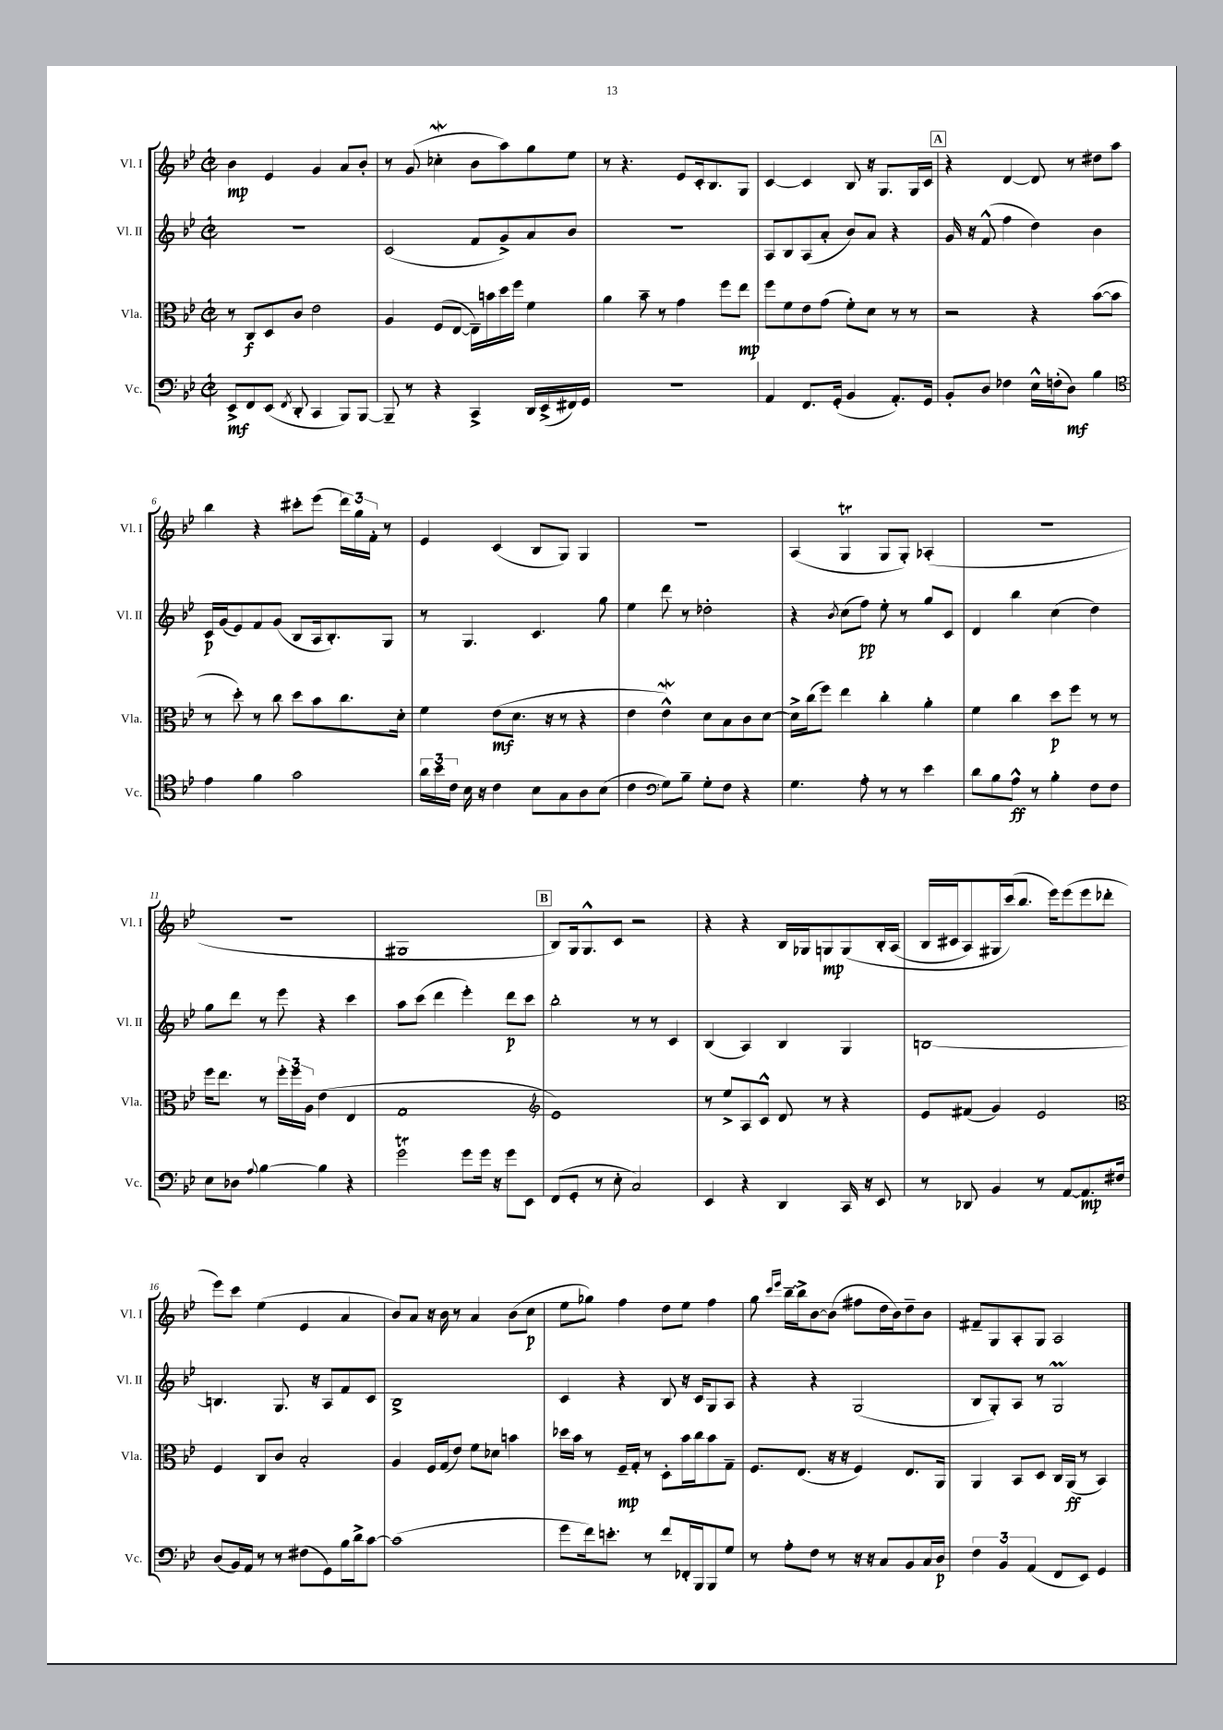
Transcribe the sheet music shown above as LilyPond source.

<<
\new StaffGroup <<
\new Staff = "s0" \with { instrumentName = "Vl. I" shortInstrumentName = "Vl. I" } {
    \clef treble \key bes \major \defaultTimeSignature \time 2/2
    \autoBeamOff bes'4\mp ees'4 g'4 a'8[ bes'8]-. |
    r8 g'8( ces''4-.\mordent bes'8[ a''8) g''8 ees''8] |
    r8 r4. ees'8[ c'16-. bes8. g8] |
    c'4~ c'4 bes8 r16 g8.[ g16 c'16] |
    \mark \markup { \box "A" } r4 d'4~ d'8 r8 dis''8[ a''8] |
    bes''4 r4 cis'''8[-. ees'''8]( \tuplet 3/2 { d'''16[) g''16 f'16]-. } r8 |
    ees'4 c'4( bes8[ g8]) g4 |
    R1 |
    a4( g4\trill g8[ g8]-.) aes4-.( |
    R1 |
    R1 |
    gis1 |
    \mark \markup { \box "B" } bes8[) g16 g8.-^ c'8] r2 |
    r4 r4 bes16[ ges16 g8\mp g8\( bes16-. a16]( |
    bes16[ cis'16 a8) gis16 c'''16(\) bes''8.] ees'''16[) ees'''8( ees'''8 des'''8]-. |
    ees'''8[) c'''8] ees''4( ees'4 a'4 |
    bes'8[) a'8] r16 bes'16 r8 a'4 bes'8[( c''8]\p |
    ees''8[ ges''8]) f''4 d''8[ ees''8] f''4 |
    g''8 \grace { c'''16[ ees'''16] } bes''16[~-- bes''16-> bes'8~ bes'8]( fis''8[ d''16 bes'16) d''8-- bes'8] |
    fis'8[-- g8 a8-. g8] a2 \bar "|." |
}
\new Staff = "s1" \with { instrumentName = "Vl. II" shortInstrumentName = "Vl. II" } {
    \clef treble \key bes \major \defaultTimeSignature \time 2/2
    \autoBeamOff r1 |
    c'2( f'8[ g'8->) a'8 bes'8] |
    R1 |
    a8[ bes8 a8( a'8]-. bes'8[) a'8] r4 |
    \mark \markup { \box "A" } g'16 r16 f'8-^( f''4 d''4) bes'4 |
    c'16[\p g'16( ees'8) f'8 g'8]( bes8[ a16 bes8.-.) g8] |
    r8 g4. c'4. g''8 |
    ees''4 d'''8 r8 des''2-. |
    r4 \acciaccatura { bes'8 } c''8[( f''8]\pp) ees''8-. r8 g''8[ c'8] |
    d'4 bes''4 c''4( d''4) |
    g''8[ d'''8] r8 ees'''8 r4 c'''4 |
    a''8[ c'''8]( d'''4 ees'''4-.) d'''8[\p c'''8] |
    \mark \markup { \box "B" } bes''2-. r8 r8 c'4 |
    bes4( a4) bes4 g4 |
    b1~ |
    b4. g8. r16 a8[ f'8 c'8] |
    bes1-> |
    c'4 r4 bes8 r16 c'16[ g8 a8] |
    r4 r4 g2( |
    bes8[ g8-.) a8] r8 g2\prall \bar "|." |
}
\new Staff = "s2" \with { instrumentName = "Vla." shortInstrumentName = "Vla." } {
    \clef alto \key bes \major \defaultTimeSignature \time 2/2
    \autoBeamOff r8 c8[\f d8 c'8] ees'2 |
    a4 f8[( ees8]~ ees16[--) b'16 d''16 f''16] f'4 |
    a'4 bes'8-- r8 g'4 f''8[ ees''8]\mp |
    f''8[ f'8 ees'8 g'8]( f'8[-.) d'8] r8 r8 |
    \mark \markup { \box "A" } r2 r4 bes'8[~( bes'8] |
    r8 d''8-.) r8 c''8 d''8[ bes'8 c''8. d'16]-. |
    f'4 ees'8[\mf( d'8.] r16 r8 r4 |
    ees'4 ees'4-^\mordent) d'8[ bes8 c'8 d'8]~ |
    d'16[-> c''16( f''8]) ees''4 c''4-. a'4-. |
    f'4 c''4 d''8[\p f''8] r8 r8 |
    f''16[ ees''8.] r8 \tuplet 3/2 { f''16[-. f''16 a16] } ees'4( ees4 |
    g1 |
    \mark \markup { \box "B" } \clef treble ees'1) |
    r8 ees''8[-> a8 c'8]-^ d'8 r8 r4 |
    ees'8[ fis'8]( g'4) ees'2 |
    \clef alto f4 c8[ c'8] bes2-. |
    a4 f16[ g16( ees'8]) f'8[ des'8] b'4 |
    des''16[ bes'16] r8 f16[--\mp g16]-. r8 d8[-. bes'16 c''16 bes'8 g8]-- |
    f8.[ ees8.]( r16 r16 f4) ees8.[ a,16] |
    a,4 bes,8[ d8] c16[ a,16]\ff( r8 bes,4) \bar "|." |
}
\new Staff = "s3" \with { instrumentName = "Vc." shortInstrumentName = "Vc." } {
    \clef bass \key bes \major \defaultTimeSignature \time 2/2
    \autoBeamOff ees,8[->\mf f,8 ees,8]( \acciaccatura { f,8 } d,8-. c,4 bes,,8[) bes,,8]~ |
    bes,,8-- r8 r4 c,4-> d,16[ ees,16->( fis,16) g,16] |
    r1 |
    a,4 f,8.[ g,16]-.( bes,4 a,8.[-.) g,16] |
    \mark \markup { \box "A" } bes,8[-. d8] fes4 ees16[-^ f16-.( d8]\mf) bes4 |
    \clef tenor ees'4 f'4 g'2 |
    \tuplet 3/2 { a'16[ bes'16 c'16] } bes16 r16 c'4 bes8[ g8 a8 bes8]( |
    c'4 \clef bass g8[) bes8]-- g8[-. f8] r4 |
    g4. a8-. r8 r8 ees'4 |
    d'8[ bes8 a8]-^\ff r8 bes4-. f8[ f8] |
    ees8[ des8] \appoggiatura { a8 } bes4~ bes4 r4 |
    g'2\trill g'8[ g'16] r16 g'8[ ees,8] |
    \mark \markup { \box "B" } f,8[( g,8]-. r8 ees8-. c2) |
    ees,4 r4 d,4 c,16 r16 ees,8 |
    r8 des,8 bes,4 r8 a,8[~ a,8.\mp fis16] |
    d8[( bes,16) a,16] r8 r8 fis8[( g,8) bes16 d'16-> c'8]~ |
    c'1( |
    g'8[ f'16) e'8.]-. r8 f'8[ fes,16-. bes,,16 bes,,8 g8] |
    r8 a8[-. f8] r8 r16 r16 c8[ bes,8 c16 d16]\p |
    \tuplet 3/2 { f4 bes,4 a,4( } f,8[ ees,8]) g,4 \bar "|." |
}
>>
>>
